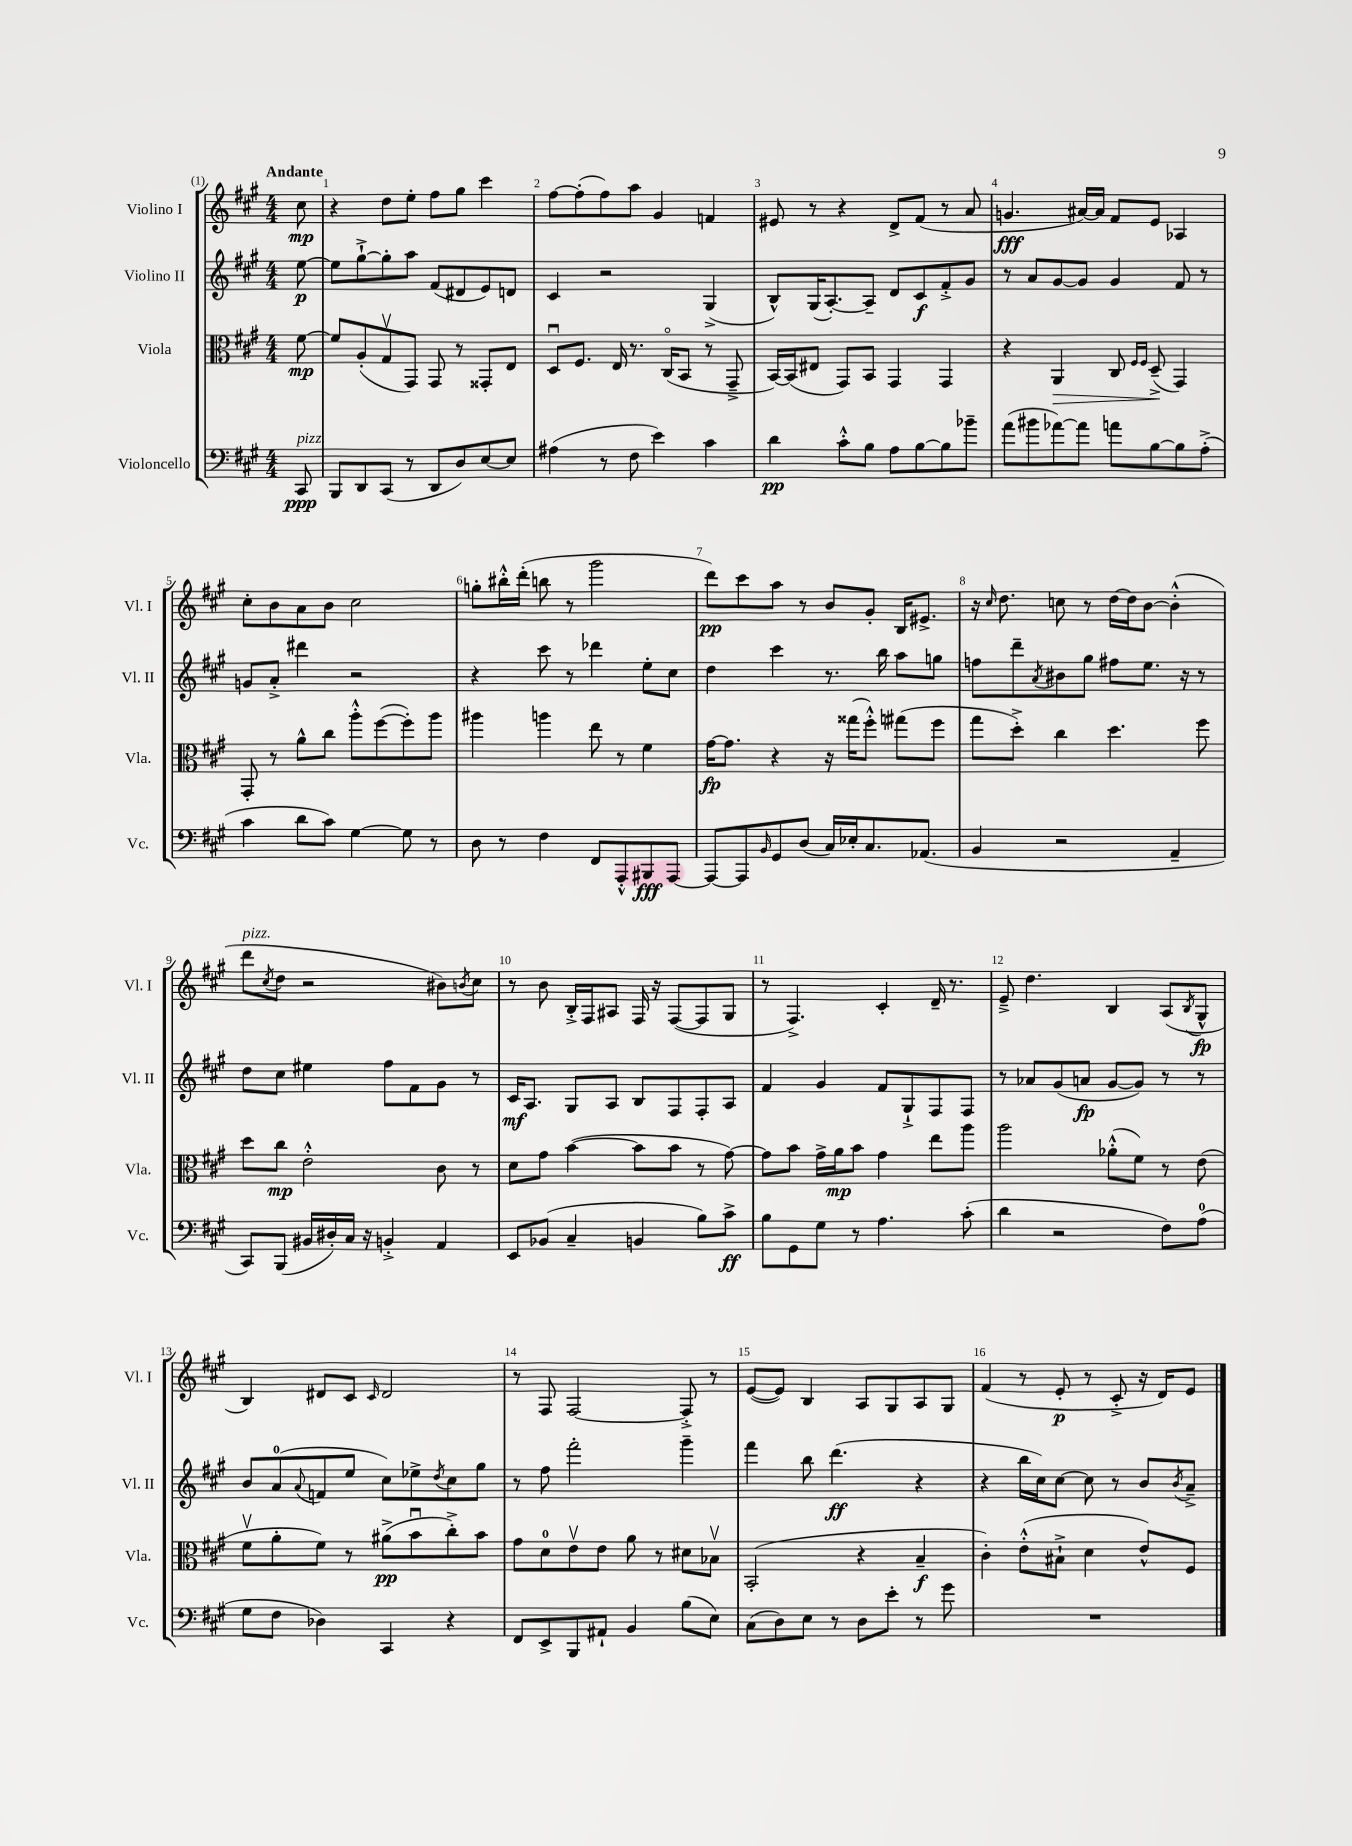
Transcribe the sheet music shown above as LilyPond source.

<<
\new StaffGroup <<
\new Staff = "s0" \with { instrumentName = "Violino I" shortInstrumentName = "Vl. I" } {
    \clef treble \key a \major \numericTimeSignature \time 4/4 \partial 8 \tempo "Andante"
    cis''8\mp |
    r4 d''8 e''8-. fis''8 gis''8 cis'''4 |
    fis''8~ fis''8-.( fis''8) a''8 gis'4 f'4 |
    eis'8 r8 r4 d'8-> fis'8( r8 a'8 |
    g'4.\fff ais'16~) ais'16 fis'8 e'8 aes4 |
    cis''8-. b'8 a'8 b'8 cis''2 |
    g''8-. bis''16-.-^ d'''16-.( b''8 r8 gis'''2 |
    d'''8\pp) cis'''8 a''8 r8 b'8 gis'8-. b16 eis'8.-> |
    r16 \grace { cis''16 } d''8. c''8 r8 d''16~ d''16 b'8~ b'4-.-^( |
    d'''8^\markup { \italic "pizz." } \acciaccatura { cis''8 } d''8 r2 bis'8) \acciaccatura { b'8 } cis''8 |
    r8 b'8 b16-.-> fis16 ais8 fis16 r16 fis8~( fis8 gis8 |
    r8 fis4.->) cis'4-. d'16-- r8. |
    e'8---> d''4. b4 a8( \acciaccatura { b8 } gis8-^\fp |
    b4) dis'8 cis'8 \grace { cis'16 } dis'2 |
    r8 fis8 fis2~ fis8-.-> r8 |
    e'8~( e'8) b4 a8 gis8 a8 gis8 |
    fis'4( r8 e'8-.\p r8 cis'8-.-> r16 d'16) e'8 \bar "|." |
}
\new Staff = "s1" \with { instrumentName = "Violino II" shortInstrumentName = "Vl. II" } {
    \clef treble \key a \major \numericTimeSignature \time 4/4 \partial 8
    e''8~\p |
    e''8 gis''8~-!-> gis''8-. a''8 fis'8( dis'8 e'8) d'8 |
    cis'4 r2 gis4->( |
    b8-^) gis16( a8.~-.) a8-- d'8 cis'8\f fis'8-.-> gis'8 |
    r8 a'8 gis'8~ gis'8 gis'4 fis'8 r8 |
    g'8 a'8-.-> dis'''4 r2 |
    r4 cis'''8 r8 des'''4 e''8-. cis''8 |
    d''4 cis'''4 r8. b''16 a''8 g''8 |
    f''8 d'''8-- \acciaccatura { a'8 } bis'8 gis''8 fis''8 e''8. r16 r8 |
    d''8 cis''8 eis''4 fis''8 fis'8 gis'8 r8 |
    cis'16\mf a8. gis8 a8 b8 fis8 fis8-. a8 |
    fis'4 gis'4 fis'8 gis8-!-> fis8 fis8 |
    r8 aes'8 gis'8( a'8\fp gis'8~ gis'8) r8 r8 |
    b'8 a'8-0( \appoggiatura { a'8 } f'8 e''8 cis''8) ees''8-> \acciaccatura { d''8 } cis''8 gis''8 |
    r8 fis''8 fis'''2-. gis'''4-- |
    fis'''4 b''8 d'''4.\ff( r4 |
    r4 b''16 cis''16) cis''8~ cis''8 r8 b'8 \acciaccatura { b'8 } a'8---> \bar "|." |
}
\new Staff = "s2" \with { instrumentName = "Viola" shortInstrumentName = "Vla." } {
    \clef alto \key a \major \numericTimeSignature \time 4/4 \partial 8
    fis'8~\mp |
    fis'8 a8-.( gis8\upbow gis,8) gis,8 r8 gisis,8-. e8 |
    d8\downbow fis8. e16 r8. cis16\flageolet( b,8 r8 gis,8---> |
    b,16~) b,16( eis8 gis,8) b,8 gis,4 gis,4 |
    r4 a,4\> cis8 \grace { fis16 fis16 } d8--->\!( gis,4) |
    gis,8-. r8 a'8-^ cis''8 a''8-.-^ fis''8~( fis''8-.) a''8 |
    ais''4 a''4 e''8 r8 fis'4 |
    gis'16~\fp gis'8. r4 r16 gisis''16( fis''8-.-^) gis''8( fis''8 |
    gis''8 d''8-.->) cis''4 d''4. fis''8 |
    d''8 cis''8\mp e'2-.-^ cis'8 r8 |
    d'8 gis'8 b'4~( b'8 b'8 r8 gis'8~) |
    gis'8 b'8 gis'16-> a'16\mp b'8 gis'4 e''8 a''8 |
    a''2 aes'8-.-^( fis'8) r8 e'8( |
    fis'8\upbow a'8-. fis'8) r8 ais'8->\pp( b'8\downbow cis''8-.->) b'8 |
    gis'8 d'8-0 e'8\upbow e'8 a'8 r8 dis'8 bes8\upbow |
    b,2-.( r4 b4--\f |
    cis'4-.) e'8-.-^( bis8-!-> d'4 e'8-^) fis8 \bar "|." |
}
\new Staff = "s3" \with { instrumentName = "Violoncello" shortInstrumentName = "Vc." } {
    \clef bass \key a \major \numericTimeSignature \time 4/4 \partial 8
    cis,8\ppp^\markup { \italic "pizz." } |
    b,,8 d,8 cis,8( r8 d,8 d8) e8~ e8 |
    ais4( r8 fis8 e'4) cis'4 |
    d'4\pp cis'8-.-^ b8 a8 b8~ b8 bes'8-- |
    a'8( bis'8 aes'8~) aes'8 a'8 b8~ b8 a8-.->( |
    cis'4 d'8 cis'8) gis4~ gis8 r8 |
    d8 r8 fis4 fis,8 a,,8-.-^ bis,,8\fff a,,8~ |
    a,,8~ a,,8 \grace { b,16 } gis,8 d8( cis16) ees16-. cis8. aes,8.( |
    b,4 r2 a,4-- |
    cis,8) b,,8( bis,16 dis16-.) cis16 r16 b,4-.-> a,4 |
    e,8 bes,8( cis4-- b,4 b8) cis'8->\ff |
    b8 gis,8 gis8 r8 a4. cis'8-.( |
    d'4 r2 fis8) a8-0( |
    gis8 fis8 des4) cis,4 r4 |
    fis,8 e,8-> b,,8 ais,8-! b,4 b8( e8) |
    cis8( d8) e8 r8 d8 e'8-. r8 gis'8 |
    R1 \bar "|." |
}
>>
>>
\layout { \context { \Score \override BarNumber.break-visibility = ##(#f #t #t) barNumberVisibility = #all-bar-numbers-visible } }
